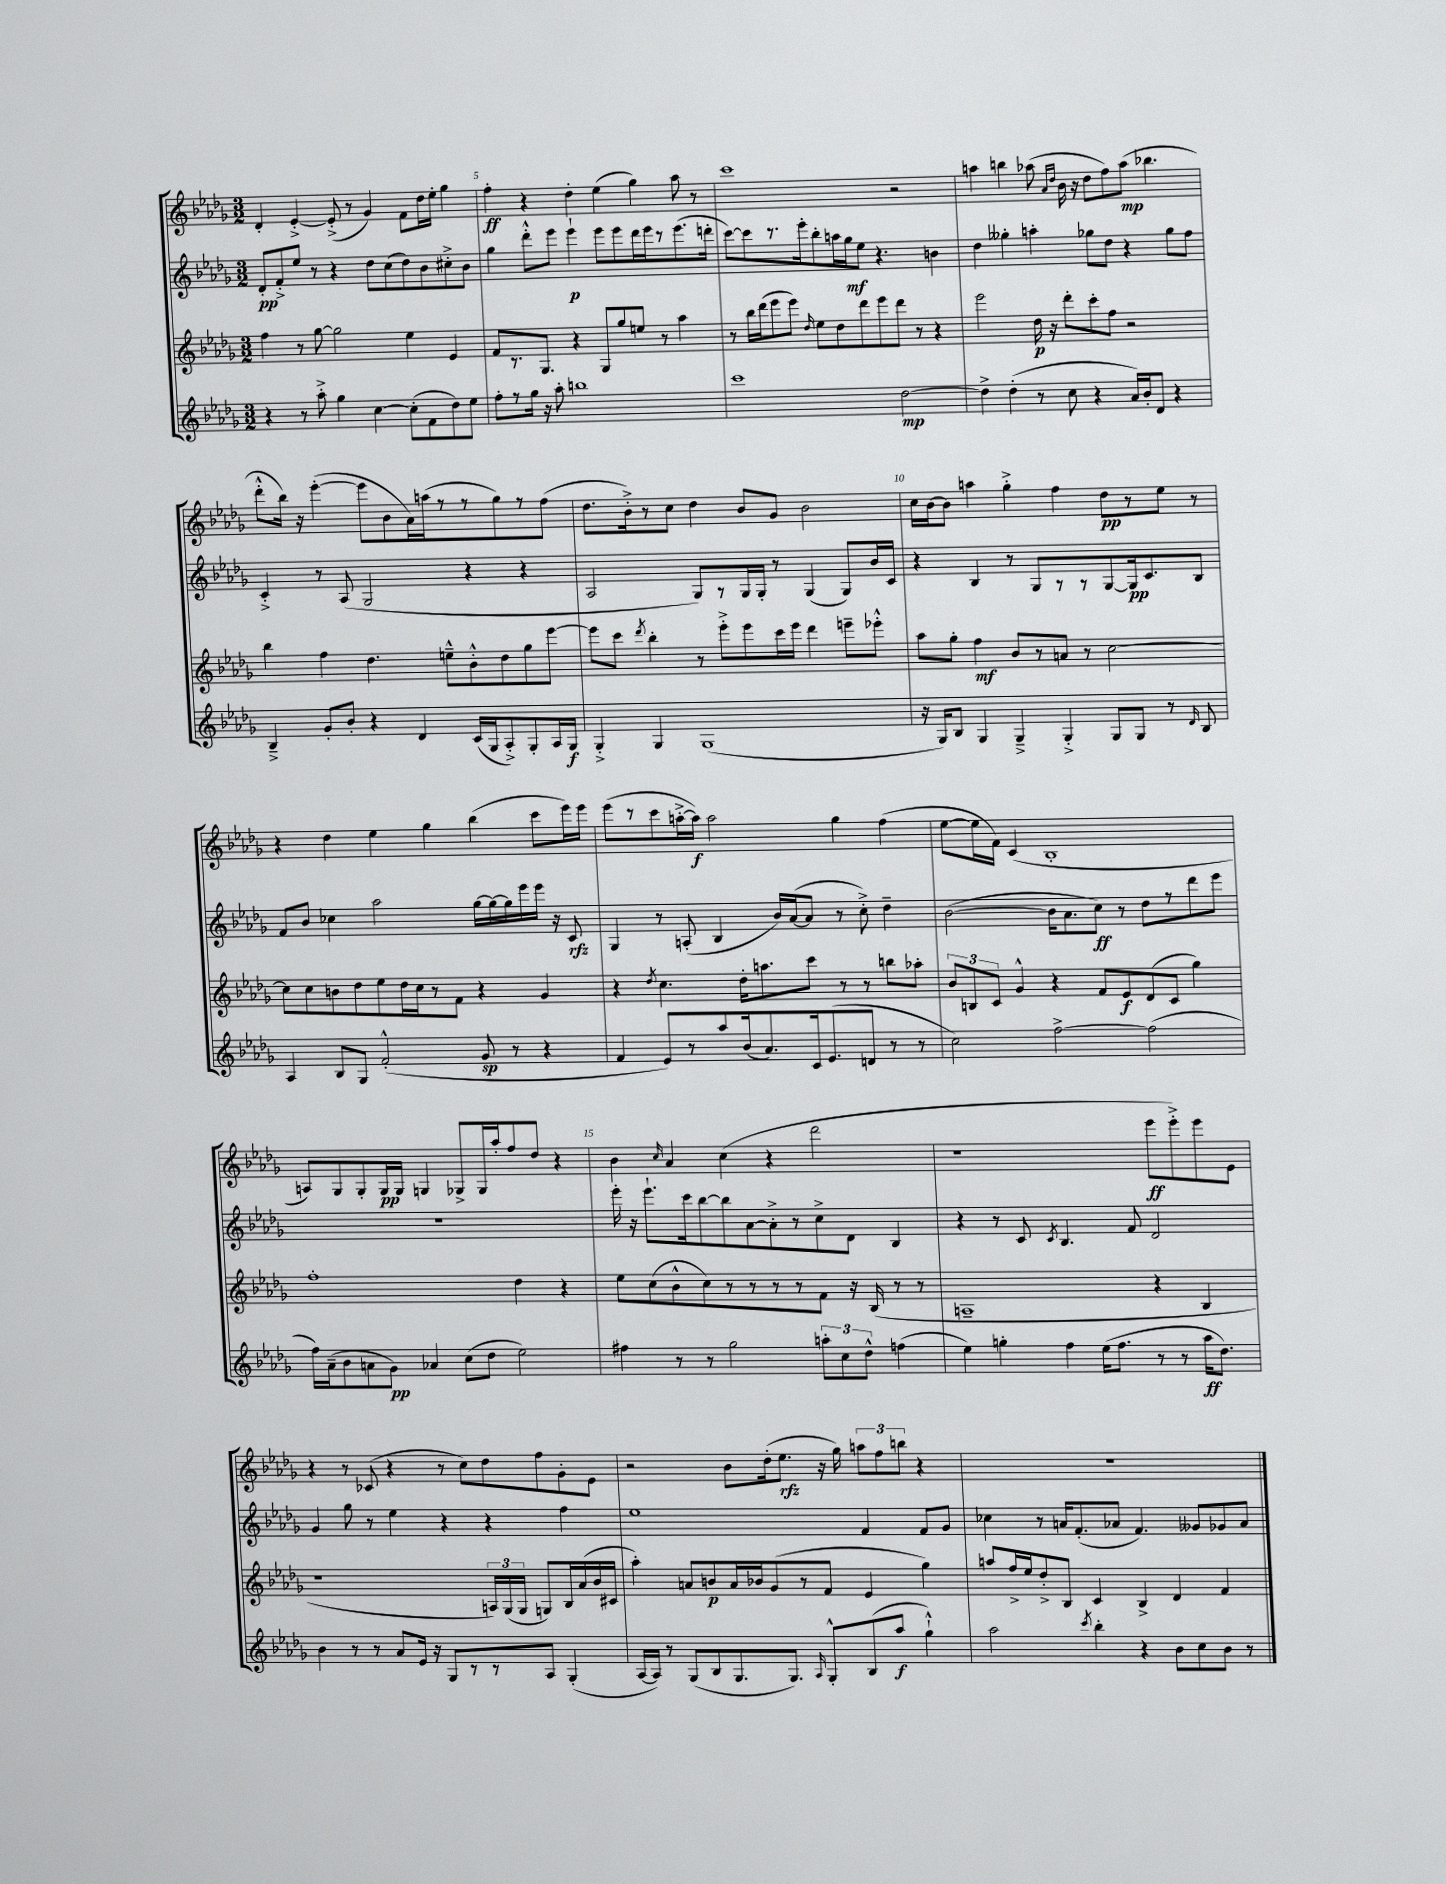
<<
\new StaffGroup <<
\new Staff = "s0" {
    \clef treble \key des \major \numericTimeSignature \time 3/2
    \autoBeamOff des'4-. ees'4~-.-> ees'8-.->( r8 ges'4) f'8[ des''16 ees''16]-. ges''4 |
    f''4-.\ff r4 des''4-. ees''4( ges''4) aes''8 r8 |
    c'''1 r2 |
    a''4 b''4 aes''8( \grace { aes'16[ des''16] } bes'16 r16 des''8[ f''8) aes''8]\mp( bes''4. |
    des'''8[-.-^ bes''16]) r16 ees'''4~-.( ees'''8[ bes'8 aes'16) a''16( r8 r8 ges''8) r8 f''8]( |
    des''8.[ bes'16-.->) r8 c''8] des''4 bes'8[ ges'8] bes'2 |
    c''16[ bes'16~ bes'8] a''4 ges''4-.-> f''4 des''8[\pp r8 ees''8] r8 |
    r4 des''4 ees''4 ges''4 bes''4( c'''8[ ees'''16) ees'''16] |
    ees'''8[( r8 c'''8 a''16~-.-> a''16]\f) a''2 ges''4 f''4( |
    ees''8[~ ees''16 f'16]) c'4( bes1-. |
    a8[) ges8 ges8-. ges16\pp ges16] g4 ges8[-> ges16 aes''16-. f''8 des''8] r4 |
    bes'4 \grace { c''16 } aes'4 c''4( r4 des'''2 |
    r1 ees'''8[\ff ees'''8-.->) ees'''8 ees'8] |
    r4 r8 ces'8( r4 r8 c''8[) des''8 f''8 ges'8-. ees'8] |
    r2 bes'8[ des''16-.( ees''8.]\rfz r16 ges''16) \tuplet 3/2 { a''8[ f''8 b''8] } r4 |
    R1. \bar "|." |
}
\new Staff = "s1" {
    \clef treble \key des \major \numericTimeSignature \time 3/2
    \autoBeamOff des'8[-.\pp f'8-.-> ees''8] r8 r4 des''8[ c''8( des''8) bes'8 cis''8-.-> bes'8] |
    ges''4 des'''8[-.-^ ees'''8] ees'''4-!\p ees'''8[ ees'''8 des'''16 ees'''16 r8 ees'''8.( d'''16]-. |
    c'''8[~) c'''8 r8. ees'''16-. bes''8-. a''16 ges''16\mf ees''8] r4. b'4 |
    des''4 geses''4-. a''4-. ges''8[ des''8] r4 ges''8[ f''8] |
    c'4-.-> r8 aes8( ges2 r4 r4 |
    aes2 ges8[) r8 ges16 ges16]-. r8 ges4( ges8[) bes'16 c'16] |
    r4 bes4 r8 ges8[ r8 r8 ges8~ ges16\pp c'8. bes8] |
    f'8[ bes'8] ces''4 aes''2 ges''16[~ ges''16~ ges''16 ees'''16 ees'''16] r16 c'8\rfz |
    ges4 r8 a8-.( bes4 bes'16[) aes'16~( aes'8] r8 c''8-.->) des''4-- |
    bes'2~( bes'16[ aes'8. c''8]\ff) r8 des''8[ r8 des'''8 ees'''8] |
    R1. |
    ees'''16-. r16 ees'''8.[-! c'''16 bes''8~ bes''8 aes'8~ aes'8-.-> r8 c''8-> des'8] bes4 |
    r4 r8 c'8 \acciaccatura { c'8 } bes4. f'8 des'2 |
    ges'4 ges''8 r8 ees''4 r4 r4 f''4 |
    ees''1 f'4 f'8[ ges'8] |
    ces''4 r8 a'16[ f'8.-.( aes'8] f'4.) geses'8[ ges'8 aes'8] \bar "|." |
}
\new Staff = "s2" {
    \clef treble \key des \major \numericTimeSignature \time 3/2
    \autoBeamOff f''4 r8 ges''8~ ges''2 ees''4 ees'4 |
    f'8[ r8. ges8.] r4 ges8[ ges''8 e''8] r8 aes''4 |
    r8 bes''16[ des'''16( ees'''8 ees'''8]) \grace { des''16 } ees''8[ des''8 des'''8 ees'''8 des'''8] r8 r4 |
    ees'''2 des''16\p r16 des'''8[-. c'''8-. f''8] r2 |
    bes''4 f''4 des''4. e''8[---^ bes'8-.-^ des''8 ges''8 ees'''8]~ |
    ees'''8[ c'''8] \acciaccatura { des'''8 } bes''4-. r8 ees'''8[-.-> ees'''8 c'''16 ees'''16] des'''4 e'''8[-- ees'''8]-.-^ |
    aes''8[ ges''8]-. f''4\mf bes'8[ r8 a'8] r8 c''2~ |
    c''8[ c''8 b'8 des''8 ees''8 des''16 c''16 r8 f'8] r4 ges'4 |
    r4 \acciaccatura { des''8 } c''4. des''16[-. a''8. c'''8] r8 r8 b''8[ aes''8]-. |
    \tuplet 3/2 { bes'8[ b8 c'8] } ges'4-^ r4 f'8[ ees'8\f des'8( c'8] ges''4) |
    f''1-. des''4 r4 |
    ees''8[ c''8( bes'8-^ c''8) r8 r8 r8 r8 f'8] r16 bes16( r8 r8 |
    a1-- r4 bes4 |
    r1 \tuplet 3/2 { a16[) ges16( ges16] } g8[) bes16 aes'16( bes'16 cis'16] |
    aes''4-.) a'8[ b'8\p a'16 bes'16 ges'8( r8 f'8] ees'4 ges''4) |
    a''8[ f''16-> ees''16 des''8-.-> bes8] c'4 bes4-> des'4 f'4 \bar "|." |
}
\new Staff = "s3" {
    \clef treble \key des \major \numericTimeSignature \time 3/2
    \autoBeamOff r4 r8 aes''8-.-> ges''4 c''4~ c''8[-.( f'8 des''8) ees''8] |
    f''8[-. r8 ges''16] r16 aes''8-. b''1 |
    c'''1 des''2~\mp |
    des''4-> des''4-.( r8 c''8 r4 aes'16[) bes'16-. des'8] r4 |
    bes4---> ges'8[-. bes'8]-. r4 des'4 c'16[( ges16 aes8-.->) ges8-. aes16 ges16]\f |
    ges4-.-> ges4 ges1( |
    r16 ges16[) bes8] ges4 ges4---> ges4-.-> ges8[ ges8] r8 \grace { des'16 } bes8 |
    aes4 bes8[ ges8] f'2-.-^( ges'8\sp r8 r4 |
    f'4 ees'8[) r8 aes''8 bes'16( aes'8.) c'16 ees'8.( d'8] r8 r8 |
    c''2) f''2~-> f''2( |
    f''16[) aes'16--( bes'8 a'8 ges'8]\pp) aes'4 c''8[( des''8] ees''2) |
    fis''4 r8 r8 ges''2 \tuplet 3/2 { a''8[-. c''8 des''8]-^ } f''4( |
    ees''4) g''4-. f''4 ees''16[( f''8.] r8 r8 aes''16[\ff des''8.]) |
    bes'4 r8 r8 aes'8[ ees'16] r16 ges8[ r8 r8 aes8] ges4-.( |
    aes16[~ aes16]) r8 ges8[( bes8 ges8. ges8.]) \grace { aes16 } ges8[-.-^ bes8( aes''8]\f ges''4-!-^) |
    aes''2 \acciaccatura { c'''8 } bes''4-. r4 bes'8[ c''8 bes'8] r8 \bar "|." |
}
>>
>>
\layout { \context { \Score currentBarNumber = #4 \override BarNumber.break-visibility = ##(#f #t #t) barNumberVisibility = #(every-nth-bar-number-visible 5) } }
